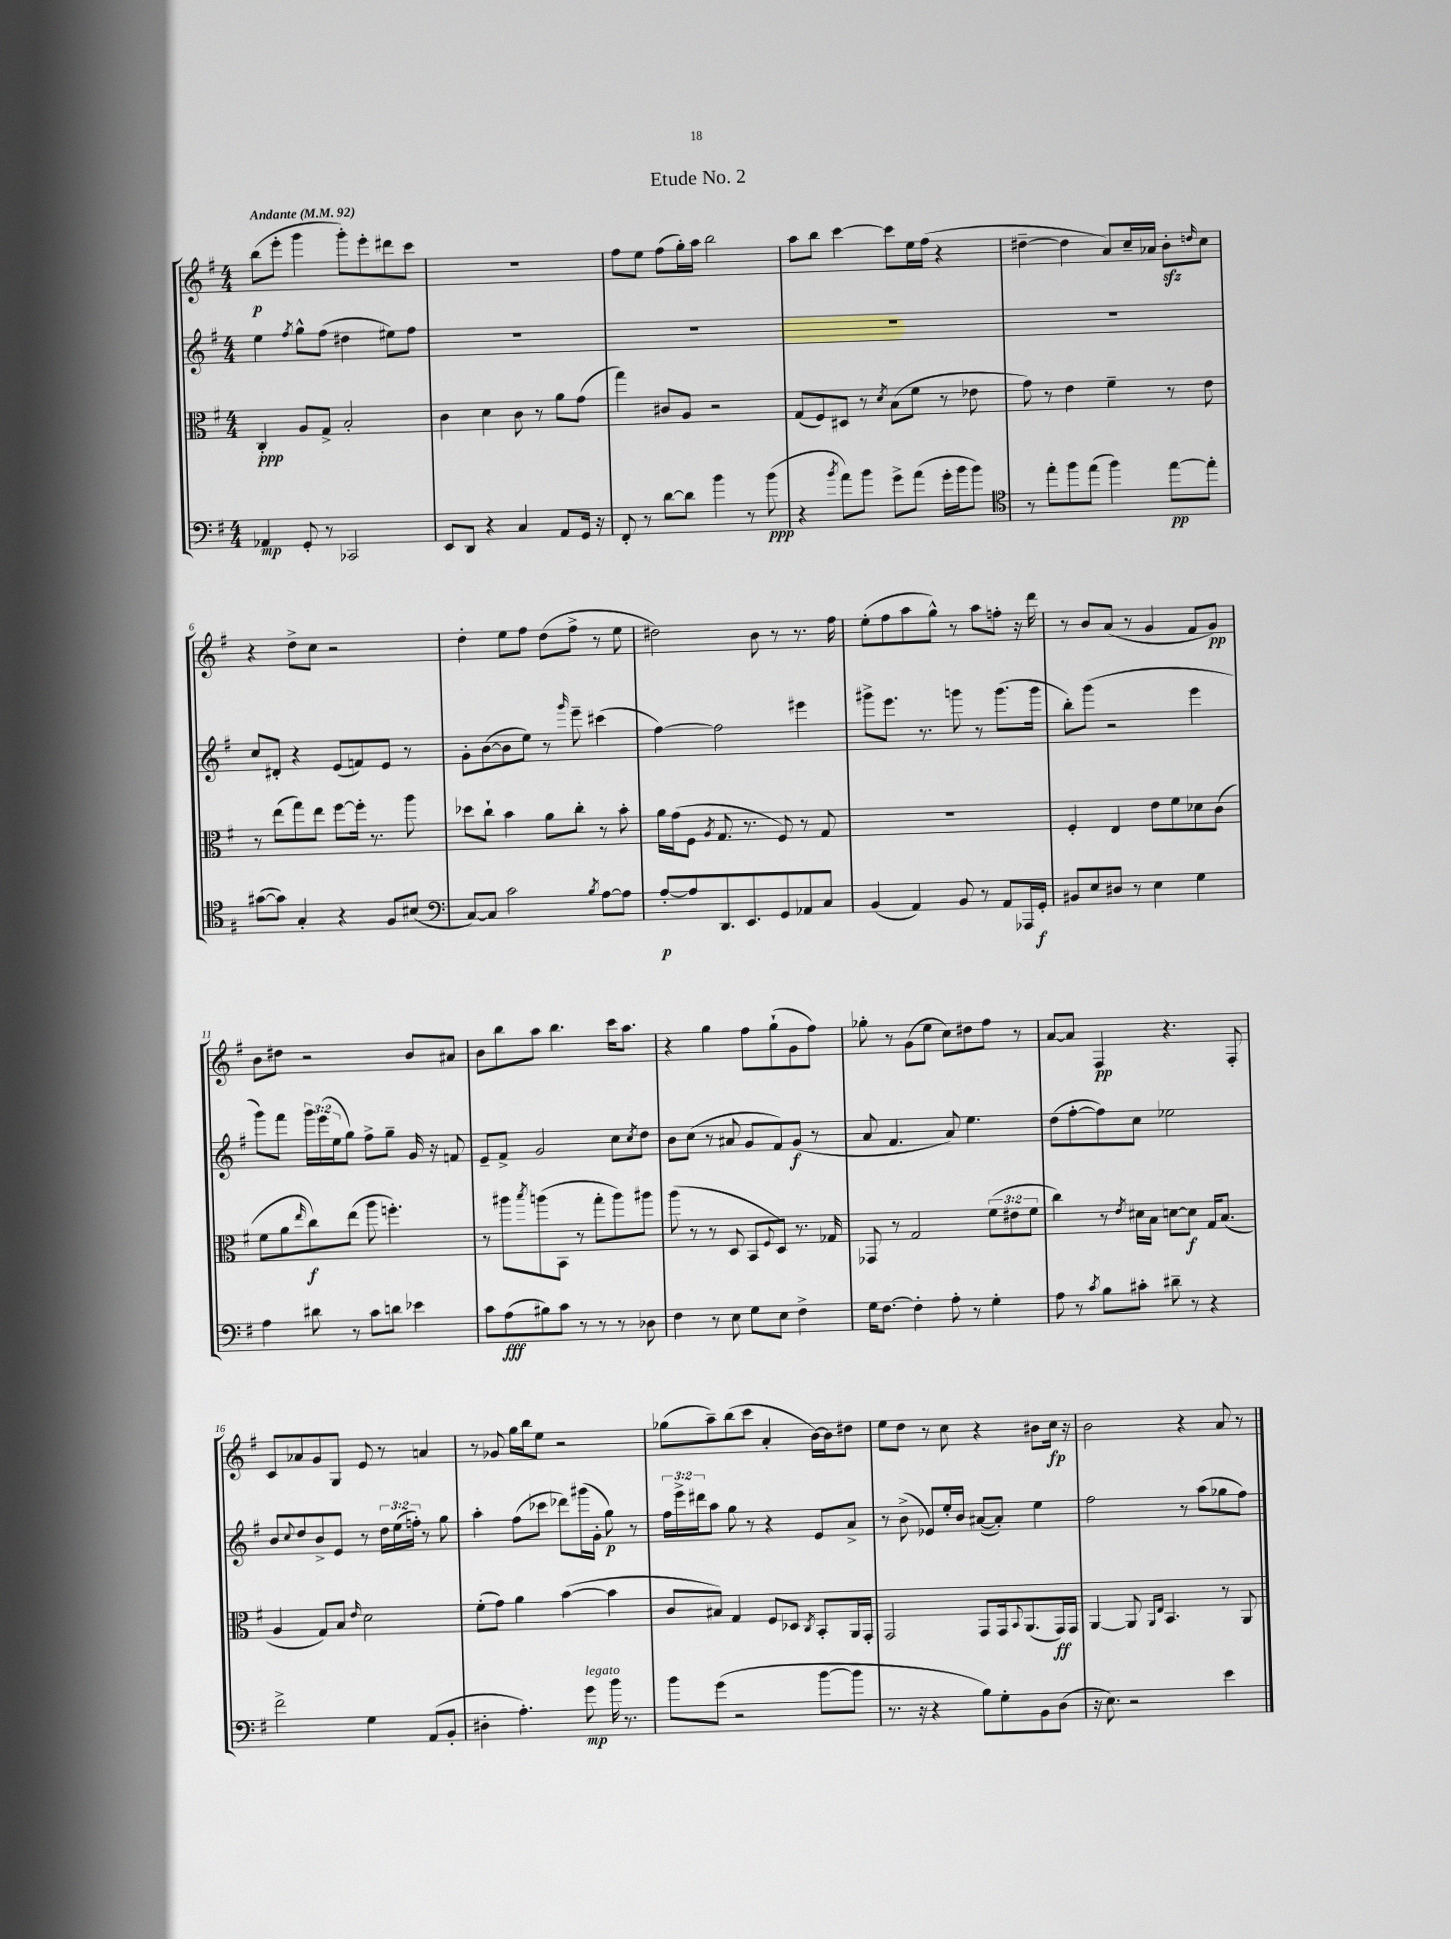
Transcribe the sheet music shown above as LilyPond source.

\header { title = "Etude No. 2" }
<<
\new StaffGroup <<
\new Staff = "s0" {
    \clef treble \key g \major \numericTimeSignature \time 4/4 \tempo "Andante" 4 = 92
    b''8\p( e'''8-. g'''4 g'''8-.) e'''8-. dis'''8 c'''8 |
    R1 |
    fis''8 e''8 fis''8( g''16-.) a''16 b''2 |
    a''8 b''8 c'''4~ c'''8 e''16 fis''16( r4 |
    dis''4~-- dis''4 a'8) c''16-- aes'16 b'8-.\sfz \grace { d''16 } c''8 |
    r4 d''8-> c''8 r2 |
    d''4-. e''8 fis''8 d''8( fis''8-> r8 e''8 |
    dis''2) b'8 r8 r8. fis''16 |
    e''8-.( fis''8 a''8 g''8-^) r8 a''8 f''8-. r16 d'''16 |
    r8 b'8 a'8( r8 g'4 fis'8 g'8\pp) |
    b'8 dis''8 r2 b'8 ais'8 |
    b'8 b''8 a''8 b''4. c'''16 a''8. |
    r4 g''4 fis''8 g''8-!( g'8 fis''8) |
    ges''8-. r8 g'8( e''8 c''8) dis''8 fis''8 r8 |
    a'8~ a'8 fis4\pp r4. fis8-. |
    c'8 aes'8 g'8 g8 e'8 r8 a'4 |
    r8 ges'8 g''16 b''16 e''8 r2 |
    ges''8( a''8--) b''8( c'''8 a'4-. b'16~) b'16 dis''8 |
    e''8 d''8 r8 c''8 r4 bis'8 c''16\fp r16 |
    b'2 r4 a'8 r8 \bar "|." |
}
\new Staff = "s1" {
    \clef treble \key g \major \numericTimeSignature \time 4/4 \override Staff.TupletNumber.text = #tuplet-number::calc-fraction-text
    e''4 \acciaccatura { fis''8 } g''8-^ fis''8( dis''4 eis''8) fis''8 |
    R1 |
    R1 |
    R1 |
    R1 |
    c''8 dis'8-. r4 e'8( f'8) e'8 r8 |
    g'8-. b'8~( b'8 e''8) r8 \grace { g'''16 } e'''8-- cis'''4( |
    fis''4~) fis''2 eis'''4 |
    gis'''8-> e'''8. r8. g'''8 r8 g'''8.( g'''16 |
    b''8-.) g'''8( r2 e'''4 |
    g'''8) fis'''8 \tuplet 3/2 { g'''16 e'''16( e''16 } g''8) fis''8-> g''8-- g'16 r16 f'8 |
    e'8-- fis'8-> g'2 c''8 \acciaccatura { c''8 } d''8 |
    b'8 c''8( r8 ais'8 g'8 fis'8) g'8\f( r8 |
    a'8 fis'4. a'8) e''4. |
    d''8( fis''8~-. fis''8) c''8 ees''2 |
    b'8 \appoggiatura { c''8 } d''8 b'8-> e'8 r8 \tuplet 3/2 { d''16 e''16( f''16-.) } r8 g''8 |
    a''4-. fis''8( ces'''8 des'''8) gis'''16( g'16-. g''8\p) r8 |
    \tuplet 3/2 { fis''16 e'''16-> dis'''16 } a''8 g''8 r8 r4 e'8 a'8-> |
    r8 b'8->( ees'8) e''16-. b'16 ais'8~( ais'8-.) e''4 |
    fis''2 r8 a''8( ges''8 fis''8) \bar "|." |
}
\new Staff = "s2" {
    \clef alto \key g \major \numericTimeSignature \time 4/4 \override Staff.TupletNumber.text = #tuplet-number::calc-fraction-text
    c4-.\ppp a8 g8-> b2-. |
    c'4 d'4 c'8 r8 a'8 g'8( |
    g''4) cis'8 a8 r2 |
    g8( fis8) dis8 r8 \acciaccatura { d'8 } b8( fis'8 r8 ees'8 |
    g'8) r8 e'4 fis'4-- r8 e'8 |
    r8 e''8( g''8) e''8 fis''8~ fis''16-. r8. a''8 |
    des''8 c''8-! b'4 a'8 c''8-. r8 b'8-. |
    a'16 g'16( fis8 \acciaccatura { a8 } g8. r8. fis8) r8 g8 |
    R1 |
    fis4-. e4 e'8 fis'8 des'8 c'8( |
    fis'8 a'8 \grace { e''16 } c''8\f) e''8( a''8 f''4.-.) |
    r8 ais''8 \acciaccatura { b''8 } a''8( b,8 r8 g''8-. a''8) ais''8 |
    a''8( r8 r8 d8 b,8 \appoggiatura { fis8 } d8) r8. ges16 |
    ges,8 r8 g2 \tuplet 3/2 { fis'8( eis'8 fis'8 } |
    c''4) r8 \acciaccatura { e'8 } dis'16 b16 d'8~ d'8\f g16 b8.( |
    a4 g8) b8 \grace { e'16 } d'2 |
    fis'8-.( g'8) a'4 b'4~( b'4 |
    c'8 bis8) g4 fis8 des8 \acciaccatura { c8 } b,8-. a,16 g,16-. |
    g,2 g,8 g,16 \appoggiatura { b,8 } a,8.( g,16\ff) g,16 |
    a,4~ a,8 \grace { a,16 e16 } b,4. r8 a,8 \bar "|." |
}
\new Staff = "s3" {
    \clef bass \key g \major \numericTimeSignature \time 4/4
    aes,4\mp g,8-. r8 ces,2 |
    e,8 d,8 r4 c4 a,8 g,16 r16 |
    fis,8-. r8 d'8~ d'8 b'4 r8 b'8\ppp( |
    r4 \acciaccatura { b'8 } a'8) b'8 g'8-> a'8( g'16-. b'16 b'8) |
    \clef tenor r8 e''8-. fis''8 e''8( fis''4) e''8~\pp e''8-. |
    gis'8~( gis'8) g4-. r4 fis8 bis8( |
    \clef bass c8~) c8 c'2 \acciaccatura { b8 } a8~ a8 |
    a8~-.\p a8 d,8. e,8. g,8 aes,8 c8 |
    b,4( a,4) b,8 r8 a,8 aes,,16 g,16-.\f |
    bis,8 e8 dis8 r8 e4 g4 |
    a4 dis'8 r8 c'8 d'8 ees'4 |
    c'8 a8\fff( bis8) c'8 r8 r8 r8 des8 |
    fis4 r8 e8 g8 e8 fis4-> |
    g16 fis8.~ fis4-. a8-. r8 g4-. |
    a8 r8 \acciaccatura { c'8 } b8 cis'8-. dis'8-- r8 r4 |
    fis'2-> g4 a,8( b,8-. |
    dis4-. a4.-.) g'8\mp^\markup { \italic "legato" } b'16 r8. |
    b'8 g'8( r2 b'8~ b'8 |
    r8. r16 r4 b8) g8-. b,8 d8( |
    r16 e8.) r2 e'4 \bar "|." |
}
>>
>>
